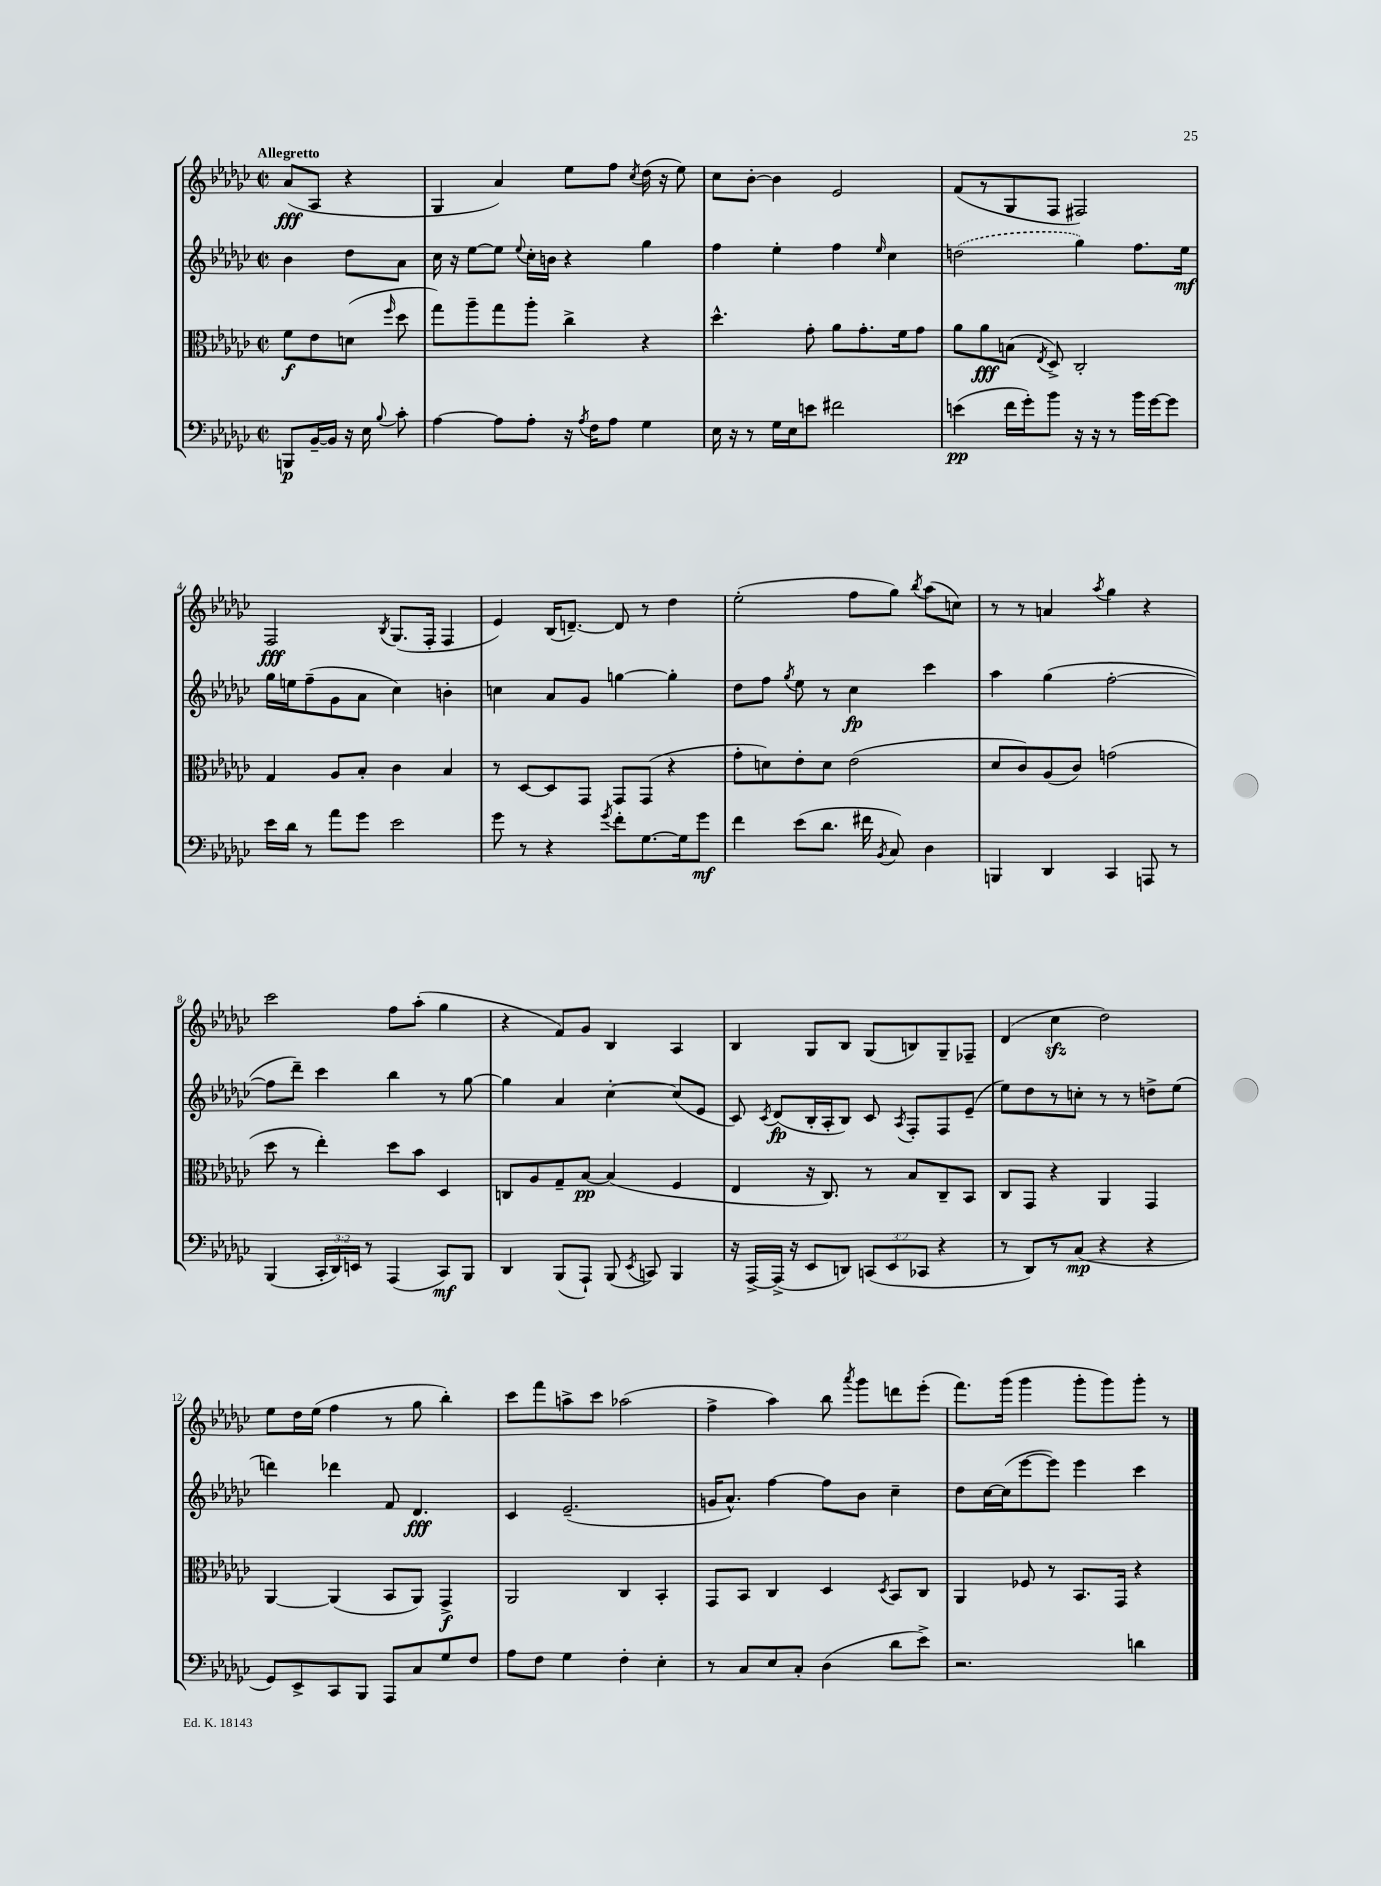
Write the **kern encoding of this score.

**kern	**kern	**kern	**kern
*staff4	*staff3	*staff2	*staff1
*clefF4	*clefC3	*clefG2	*clefG2
*k[b-e-a-d-g-c-]	*k[b-e-a-d-g-c-]	*k[b-e-a-d-g-c-]	*k[b-e-a-d-g-c-]
*M2/2	*M2/2	*M2/2	*M2/2
*met(c|)	*met(c|)	*met(c|)	*met(c|)
8BBB/L	8f\L	4b-\	(8a-/L
[16BB-~/L	8e-\	.	8A-/J
16BB-/]JJ	.	.	.
16r	(8d\J	8dd-\L	4r
16E-\	.	.	.
8qqB-/	16qqff/	.	.
8c-'\	8dd-\	8a-\J	.
=	=	=	=
[4A-\	8gg-\L)	16cc-\	4G-/
.	.	16r	.
.	8aa-~\	[8ee-\L	.
8A-\]L	8gg-\	8ee-\]J	4a-/)
.	.	8qqee-/	.
8A-'\J	8aa-'\J	16cc-'\LL	.
.	.	16b\JJ	.
16r	4cc-^\	4r	8ee-\L
8qA-/	.	.	.
16F\LK	.	.	.
8A-\J	.	.	8ff\J
.	.	.	8qcc-/
4G-\	4r	4gg-\	(16dd-\
.	.	.	16r
.	.	.	8ee-\)
=	=	=	=
16E-\	4.dd-^^\	4ff\	8cc-\L
16r	.	.	.
8r	.	.	[8b-'\J
16G-\LL	.	4ee-'\	4b-\]
16E-\J	.	.	.
8e\J	8g-'\	.	.
2f#\	8a-\L	4ff\	2e-/
.	8.g-'\	.	.
.	.	16qqee-/	.
.	.	4cc-\	.
.	16f\k	.	.
.	8g-\J	.	.
=	=	=	=
(4e\	8a-\L	(2dd\	(8f/L
.	8a-\	.	8r
16f\LL	(8B\J	.	8G-/
16g-'\J)	.	.	.
.	8qE-/	.	.
8b-\J	8D-^/)	.	8F/J
16r	2C-'/	4gg-\)	2F#/)
16r	.	.	.
8r	.	.	.
16b-\LL	.	8.ff\L	.
[16g-\J	.	.	.
8g-\]J	.	.	.
.	.	16ee-\Jk	.
=	=	=	=
16e-\LL	4G-/	16gg-\LL	2F/
16d-\JJ	.	16ee\J	.
8r	.	(8ff~\	.
8a-\L	8A-/L	8g-\	.
8g-\J	8B-'/J	8a-\J	.
.	.	.	8qB-/
2e-\	4c-\	4cc-\)	(8.G-/L
.	.	.	16F'/Jk
.	4B-/	4b'\	4F/
=	=	=	=
8g-\	8r	4cc\	4e-/)
8r	[8D-/L	.	.
4r	8D-/]	8a-/L	(16B-/LK
.	.	.	[8.d~/J)
.	8GG-/J	8g-/J	.
8qg-/	.	.	.
8f'\L	8GG-/L	[4gg\	8d/]
[8.G-\	(8GG-/J	.	8r
.	4r	4gg'\]	4dd-\
16G-\]k	.	.	.
8g-\J	.	.	.
=	=	=	=
4f\	8g-'\L	8dd-\L	(2ee-'\
.	8d\)	8ff\J	.
.	.	8qgg-/	.
(8e-\L	8e-'\	8ee-\	.
8.d-\J	8d\J	8r	.
.	(2e-\	4cc-\	8ff\L
16f#\	.	.	.
8qBB-/	.	.	.
8C-/)	.	.	8gg-\J)
.	.	.	8qbb-/
4D-\	.	4ccc-\	(8aa-\L
.	.	.	8cc\J)
=	=	=	=
4BBB/	8d-/L	4aa-\	8r
.	8c-/)	.	8r
4DD-/	(8A-/	(4gg-\	4a/
.	8c-/J)	.	.
.	.	.	8qaa-/
4CC-/	(2g\	[2ff'\	4gg-\
8AAA/	.	.	4r
8r	.	.	.
=	=	=	=
(4BBB-/	8dd-\	8ff\]L	2ccc-\
.	8r	8ddd-~\J)	.
24CC-'/LL	4ee-'\)	4ccc-\	.
24DD-/)	.	.	.
24EE/JJ	.	.	.
8r	.	.	.
(4AAA-/	8dd-\L	4bb-\	8ff\L
.	8b-\J	.	(8aa-'\J
8CC-/L)	4D-/	8r	4gg-\
8BBB-/J	.	[8gg-\	.
=	=	=	=
4DD-/	8C/L	4gg-\]	4r
.	8A-/	.	.
(8BBB-/L	8G-~/	4a-/	8f/L)
8AAA-`/J)	[8B-/J	.	8g-/J
(8BBB-/	(4B-/]	[4cc-'\	4B-/
8qEE-/	.	.	.
8CC/)	.	.	.
4BBB-/	4F/	(8cc-/]L	4A-/
.	.	8e-/J	.
=	=	=	=
16r	4E-/	8c-/)	4B-/
[16AAA-^/LL	.	.	.
.	.	8qc-/	.
(16AAA-^/]JJ	.	(8d-/L	.
16r	.	.	.
8EE-/L	16r	16B-'/L	8G-/L
.	8.C-/)	16A-'/J	.
8DD/J)	.	8B-/J)	8B-/J
(12CC/L	8r	8c-/	(8G-/L
12EE-/	.	.	.
.	.	8qA-/	.
.	8B-/L	8F'/L	8B/)
12CC-/J	.	.	.
4r	8C-~/	8F/	8G-~/
.	8BB-/J	(8e-~/J	8F-~/J
=	=	=	=
8r	8C-/L	8ee-\L)	(4d-/
8DD-/L)	8GG-/J	8dd-\	.
8r	4r	8r	4cc-\
(8C-/J	.	8cc'\J	.
4r	4AA-/	8r	2dd-\)
.	.	8r	.
4r	4GG-/	8dd^\L	.
.	.	(8ee-\J	.
=	=	=	=
8GG-/L)	[4AA-/	4ddd\)	8ee-\L
8EE-^/	.	.	16dd-\L
.	.	.	(16ee-\JJ
8CC-/	(4AA-/]	4ddd-\	4ff\
8BBB-/J	.	.	.
8AAA-/L	8BB-/L	8f/	8r
8C-/	8AA-/J)	4.d-/	8gg-\
8G-/	4GG-^/	.	4bb-'\)
8F/J	.	.	.
=	=	=	=
8A-\L	2AA-/	4c-/	8ccc-\L
8F\J	.	.	8fff\
4G-\	.	(2.e-~/	8aa^\
.	.	.	8ccc-\J
4F'\	4C-/	.	(2aa-\
4E-'\	4BB-'/	.	.
=	=	=	=
8r	8GG-/L	16g/LK	4ff^\
.	.	8.a-^^/J)	.
8C-/L	8BB-/J	.	.
8E-/	4C-/	[4ff\	4aa-\)
8C-'/J	.	.	.
(4D-\	4D-/	8ff\]L	8bb-\
.	.	.	8qaaa-/
.	.	8b-\J	8ggg-\L
.	8qD-/	.	.
8d-\L	8BB-/L	4cc-~\	8ddd\
8e-^\J)	8C-/J	.	(8eee-'\J
=	=	=	=
2.r	4AA-/	8dd-\L	8.fff\L)
.	.	[16cc-\L	.
.	.	(16cc-\]J	(16ggg-\Jk
.	8F-/	[8eee-\	4ggg-\
.	8r	8eee-\]J)	.
.	8.BB-/L	4eee-\	8ggg-'\L
.	.	.	8ggg-\)
.	16GG-/Jk	.	.
4d\	4r	4ccc-\	8ggg-'\J
.	.	.	8r
==	==	==	==
*-	*-	*-	*-
